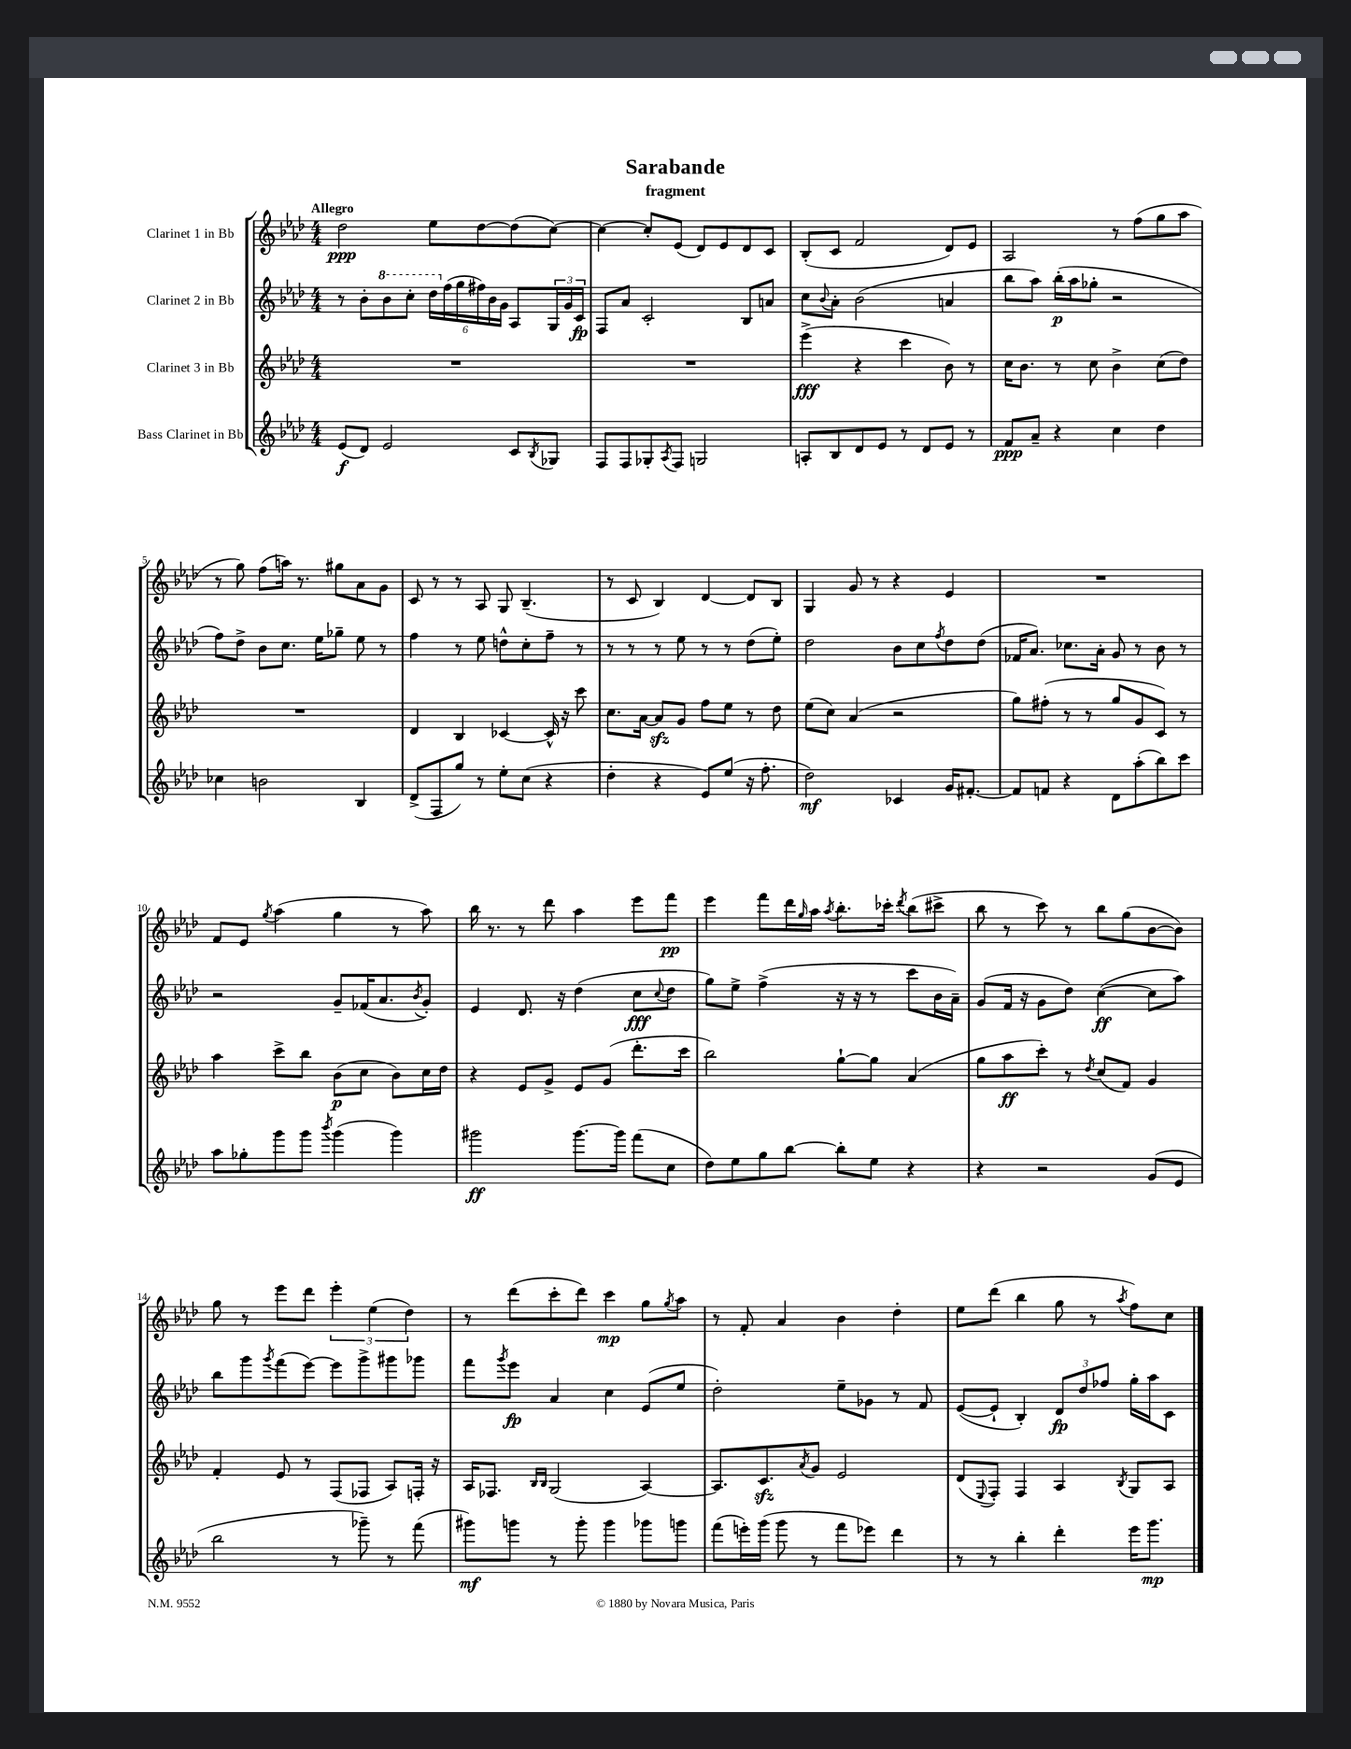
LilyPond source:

\header { title = "Sarabande" subtitle = "fragment" }
<<
\new StaffGroup <<
\new Staff = "s0" \with { instrumentName = "Clarinet 1 in Bb" } {
    \clef treble \key aes \major \numericTimeSignature \time 4/4 \tempo "Allegro"
    des''2\ppp ees''8 des''8~ des''8( c''8~) |
    c''4~ c''8-. ees'8( des'8) ees'8 des'8 c'8 |
    bes8-.( c'8 f'2 des'8) ees'8 |
    aes2 r8 f''8( g''8 aes''8 |
    r8 g''8) f''8( a''16) r8. gis''8 aes'8 g'8 |
    c'8 r8 r8 aes8 g8 bes4.--( |
    r8 c'8 bes4) des'4~ des'8 bes8 |
    g4 g'8 r8 r4 ees'4 |
    R1 |
    f'8 ees'8 \acciaccatura { g''8 } aes''4( g''4 r8 aes''8) |
    bes''16 r8. r8 des'''8 aes''4 ees'''8 f'''8\pp |
    ees'''4 f'''8 des'''16 \grace { g''16 } aes''16 \acciaccatura { aes''8 } bes''8.-. ces'''16-. \acciaccatura { des'''8 } bes''8( cis'''8-> |
    bes''8 r8 c'''8) r8 bes''8 g''8( bes'8~ bes'8) |
    g''8 r8 ees'''8 des'''8 \tuplet 3/2 { ees'''4-. ees''4( des''4) } |
    r8 des'''8( c'''8-. des'''8) c'''4\mp g''8 \acciaccatura { g''8 } aes''8 |
    r8 f'8-. aes'4 bes'4 des''4-. |
    ees''8 des'''8( bes''4 g''8 r8 \acciaccatura { aes''8 } f''8) c''8 \bar "|." |
}
\new Staff = "s1" \with { instrumentName = "Clarinet 2 in Bb" } {
    \clef treble \key aes \major \numericTimeSignature \time 4/4
    r8 bes'8-. \ottava #1 bes''8 c'''8-. \tuplet 6/4 { des'''16 \ottava #0 f''16( g''16 fis''16) bes'16 g'16 } aes8 \tuplet 3/2 { g16 g'16 c'16\fp } |
    f8 aes'8 c'2-. bes8 a'8 |
    c''8 \appoggiatura { bes'8 } aes'8-. bes'2( a'4 |
    bes''8 aes''8) bes''16-.\p( aes''16 ges''8-. r2 |
    f''8) des''8-> bes'8 c''8. ees''16 ges''8-- ees''8 r8 |
    f''4 r8 ees''8 d''8-^ c''8-. f''8-- r8 |
    r8 r8 r8 ees''8 r8 r8 des''8( ees''8-.) |
    des''2 bes'8 c''8 \acciaccatura { f''8 } des''8 des''8( |
    fes'16 aes'8.) ces''8. aes'16-. g'8 r8 bes'8 r8 |
    r2 g'8-- fes'16( aes'8. \acciaccatura { bes'8 } g'8-.) |
    ees'4 des'8. r16 des''4( c''8\fff \appoggiatura { c''8 } des''8 |
    g''8) ees''8-> f''4->( r16 r16 r8 c'''8 bes'16 aes'16--) |
    g'8( f'16 r16 g'8 des''8) c''4~\ff( c''8 aes''8) |
    bes''8 g'''8 \acciaccatura { g'''8 } f'''8( ees'''8~) ees'''8 g'''8-> gis'''8 ges'''8 |
    f'''8 \acciaccatura { g'''8 } ees'''8\fp aes'4 c''4 ees'8( ees''8 |
    des''2-.) ees''8-- ges'8 r8 f'8 |
    ees'8~( ees'8-! bes4-.) \tuplet 3/2 { des'8\fp des''8 fes''8 } g''16-. aes''16 c'8 \bar "|." |
}
\new Staff = "s2" \with { instrumentName = "Clarinet 3 in Bb" } {
    \clef treble \key aes \major \numericTimeSignature \time 4/4
    R1 |
    R1 |
    ees'''4->\fff( r4 c'''4 bes'8) r8 |
    c''16 bes'8. r8 c''8 bes'4-> c''8( des''8) |
    R1 |
    des'4 bes4 ces'4~ ces'16-^ r16 c'''8 |
    c''8. aes'16~ aes'8\sfz g'8 f''8 ees''8 r8 des''8 |
    ees''8( c''8) aes'4( r2 |
    g''8) fis''8-.( r8 r8 g''8 g'8 c'8) r8 |
    aes''4 c'''8-> bes''8 bes'8\p( c''8 bes'8) c''16 des''16 |
    r4 ees'8 g'8-> ees'8 g'8( des'''8.-. c'''16 |
    bes''2) g''8~-! g''8 aes'4( |
    g''8 aes''8\ff c'''8-.) r8 \acciaccatura { des''8 } c''8( f'8) g'4 |
    f'4-. ees'8 r8 f8( fes8 aes8) f16-. r16 |
    aes16 fes8. \grace { bes16 bes16 } g2( aes4~) |
    aes8. c'8.\sfz \acciaccatura { aes'8 } g'8 ees'2 |
    des'8( \appoggiatura { ees8 } f8-.) f4 aes4 \acciaccatura { bes8 } g8 aes8 \bar "|." |
}
\new Staff = "s3" \with { instrumentName = "Bass Clarinet in Bb" } {
    \clef treble \key aes \major \numericTimeSignature \time 4/4
    ees'8\f( des'8) ees'2 c'8 \acciaccatura { bes8 } ges8 |
    f8 f8 ges8-. \acciaccatura { aes8 } f8 g2 |
    a8-. bes8 des'8 ees'8 r8 des'8 ees'8 r8 |
    f'8\ppp aes'8-- r4 c''4 des''4 |
    ces''4 b'2 bes4 |
    des'8->( f8 g''8) r8 ees''8-. c''8( r4 |
    des''4-. r4 ees'8) ees''8( r16 f''8.-. |
    des''2\mf) ces'4 g'16 fis'8.~-. |
    fis'8 f'8 r4 des'8 aes''8-.( bes''8) c'''8 |
    aes''8 ges''8-. g'''8 g'''8 \acciaccatura { bes'''8 } g'''4( g'''4) |
    gis'''2\ff gis'''8.~ gis'''16 f'''8( c''8 |
    des''8) ees''8 g''8 bes''8~ bes''8-. ees''8 r4 |
    r4 r2 g'8( ees'8 |
    bes''2 r8 ges'''8--) r8 f'''8( |
    gis'''8\mf) g'''8 r8 g'''8-. g'''4 ges'''8 g'''8 |
    f'''8( e'''16-.) g'''16( g'''8 r8 f'''8 ees'''8) des'''4 |
    r8 r8 bes''4-. des'''4-. ees'''16 g'''8.\mp \bar "|." |
}
>>
>>
